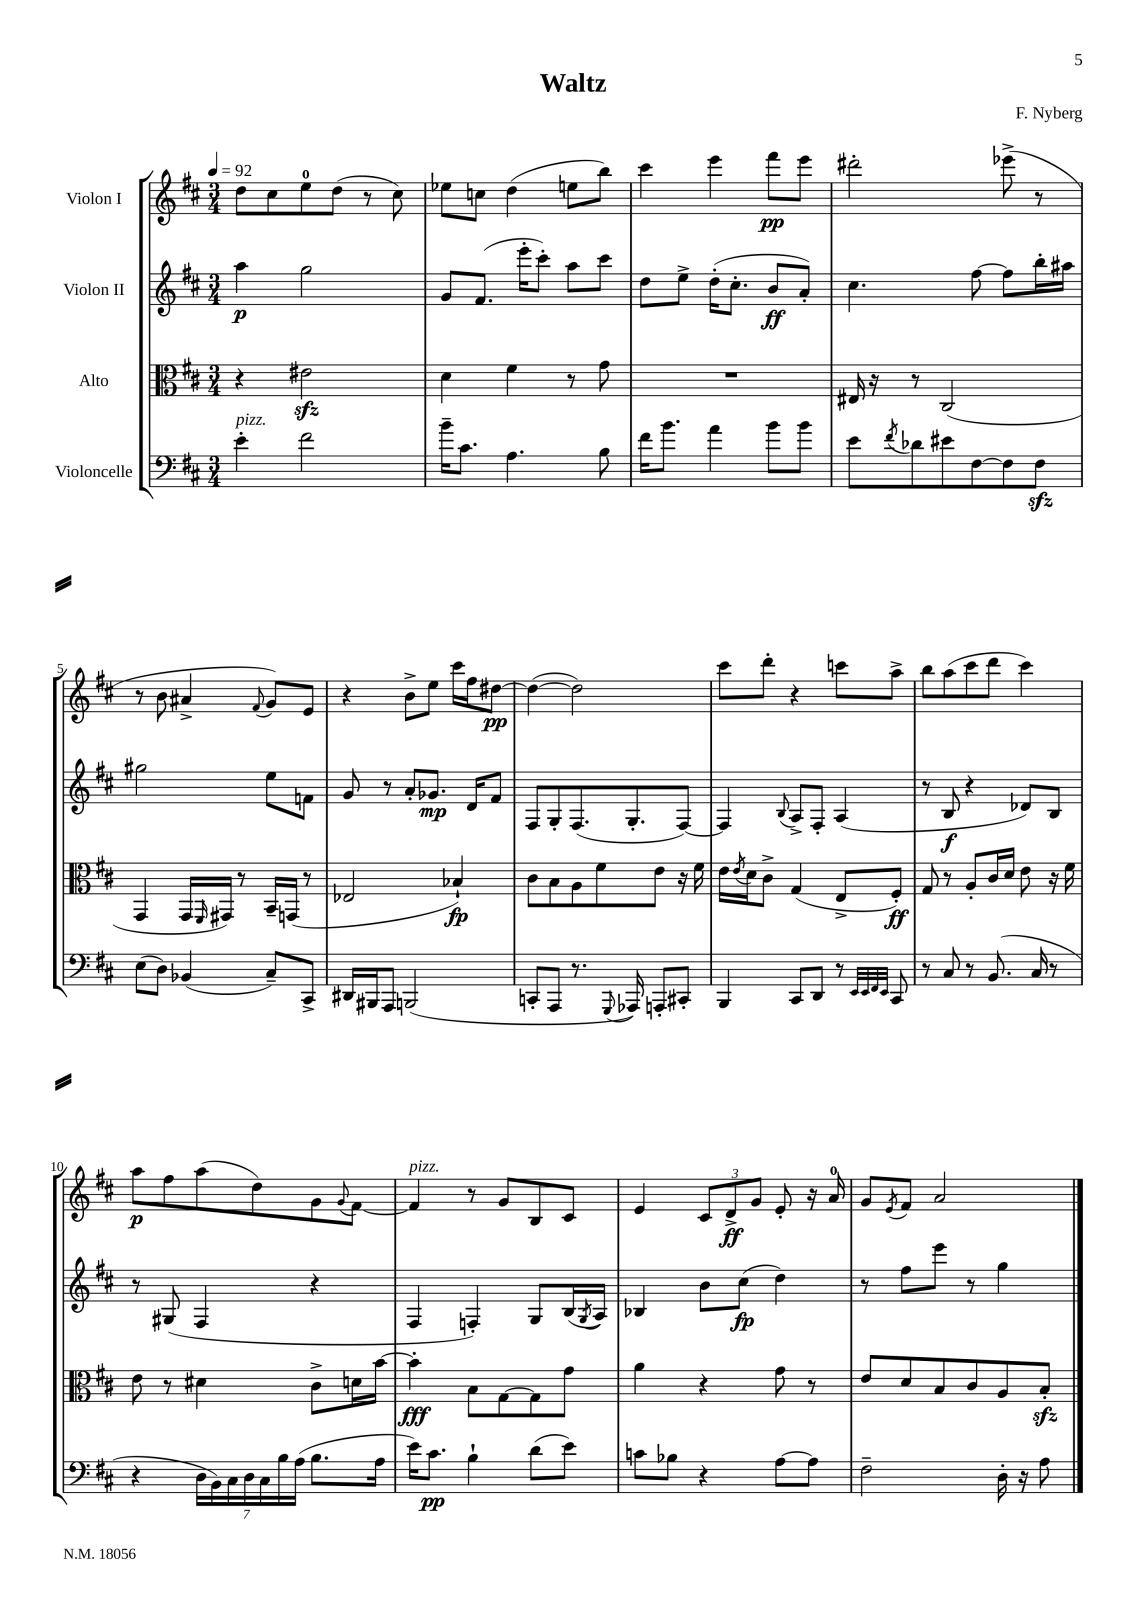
\header { title = "Waltz" composer = "F. Nyberg" }
<<
\new StaffGroup <<
\new Staff = "s0" \with { instrumentName = "Violon I" } {
    \clef treble \key d \major \numericTimeSignature \time 3/4 \tempo 4 = 92
    d''8 cis''8 e''8-0 d''8( r8 cis''8) |
    ees''8 c''8 d''4( e''8 b''8) |
    cis'''4 e'''4 fis'''8\pp e'''8 |
    dis'''2-. ees'''8->( r8 |
    r8 b'8 ais'4-> \appoggiatura { fis'8 } g'8) e'8 |
    r4 b'8-> e''8 cis'''16 fis''16 dis''8~\pp |
    dis''4~( dis''2) |
    cis'''8 d'''8-. r4 c'''8 a''8-> |
    b''8 a''8( cis'''8 d'''8 cis'''4) |
    a''8\p fis''8 a''8( d''8) g'8 \appoggiatura { g'8 } fis'8~ |
    fis'4^\markup { \italic "pizz." } r8 g'8 b8 cis'8 |
    e'4 \tuplet 3/2 { cis'8 d'8->\ff g'8 } e'8-. r16 a'16-0 |
    g'8 \acciaccatura { e'8 } fis'8 a'2 \bar "|." |
}
\new Staff = "s1" \with { instrumentName = "Violon II" } {
    \clef treble \key d \major \numericTimeSignature \time 3/4
    a''4\p g''2 |
    g'8 fis'8.( e'''16-. cis'''8-.) a''8 cis'''8 |
    d''8 e''8-> d''16-.( cis''8.-. b'8\ff a'8-.) |
    cis''4. fis''8~ fis''8 b''16-. ais''16 |
    gis''2 e''8 f'8 |
    g'8 r8 a'8-. ges'8.\mp d'16 fis'8 |
    fis8 g8-. fis8.( g8.-. fis8~) |
    fis4 \appoggiatura { b8 } a8-> fis8-. a4( |
    r8 b8\f r4 des'8) b8 |
    r8 gis8( fis4 r4 |
    fis4 f4-.) g8 b16( \acciaccatura { g8 } a16) |
    bes4 b'8 cis''8\fp( d''4) |
    r8 fis''8 e'''8 r8 g''4 \bar "|." |
}
\new Staff = "s2" \with { instrumentName = "Alto" } {
    \clef alto \key d \major \numericTimeSignature \time 3/4
    r4 eis'2\sfz |
    d'4 fis'4 r8 g'8 |
    R2. |
    eis16 r16 r8 cis2( |
    g,4 g,16 \grace { fis,16 } gis,16) r8 b,16-- g,16( r8 |
    ees2 bes4-!\fp) |
    cis'8 b8 a8 fis'8 e'8 r16 fis'16 |
    e'16 \acciaccatura { e'8 } d'16 cis'8-> g4( e8-> fis8-.\ff) |
    g8 r8 a8-. cis'16 d'16 e'8 r16 fis'16 |
    e'8 r8 dis'4 cis'8-> d'16 b'16~ |
    b'4-.\fff b8 g8~ g8 g'8 |
    a'4 r4 g'8 r8 |
    e'8 d'8 b8 cis'8 a8 b8-.\sfz \bar "|." |
}
\new Staff = "s3" \with { instrumentName = "Violoncelle" } {
    \clef bass \key d \major \numericTimeSignature \time 3/4
    e'4-.^\markup { \italic "pizz." } fis'2 |
    b'16-- cis'8. a4. b8 |
    fis'16 b'8. a'4 b'8 b'8 |
    e'8 \acciaccatura { fis'8 } des'8 eis'8 fis8~ fis8 fis8\sfz |
    e8( d8) bes,4( cis8--) cis,8-> |
    dis,16 bis,,16 a,,8 b,,2( |
    c,8-. a,,8 r8. \appoggiatura { g,,8 } aes,,16) a,,8-. cis,8-. |
    b,,4 cis,8 d,8 r8 \grace { e,32 e,32 fis,32 e,32 } cis,8 |
    r8 cis8 r8 b,8.( cis16 r8 |
    r4 \tuplet 7/4 { d16 b,16) cis16 d16 cis16 b16 a16( } b8. a16 |
    e'16) cis'8.\pp b4-! d'8( e'8) |
    c'8 bes8 r4 a8~ a8 |
    fis2-- d16-. r16 a8 \bar "|." |
}
>>
>>
